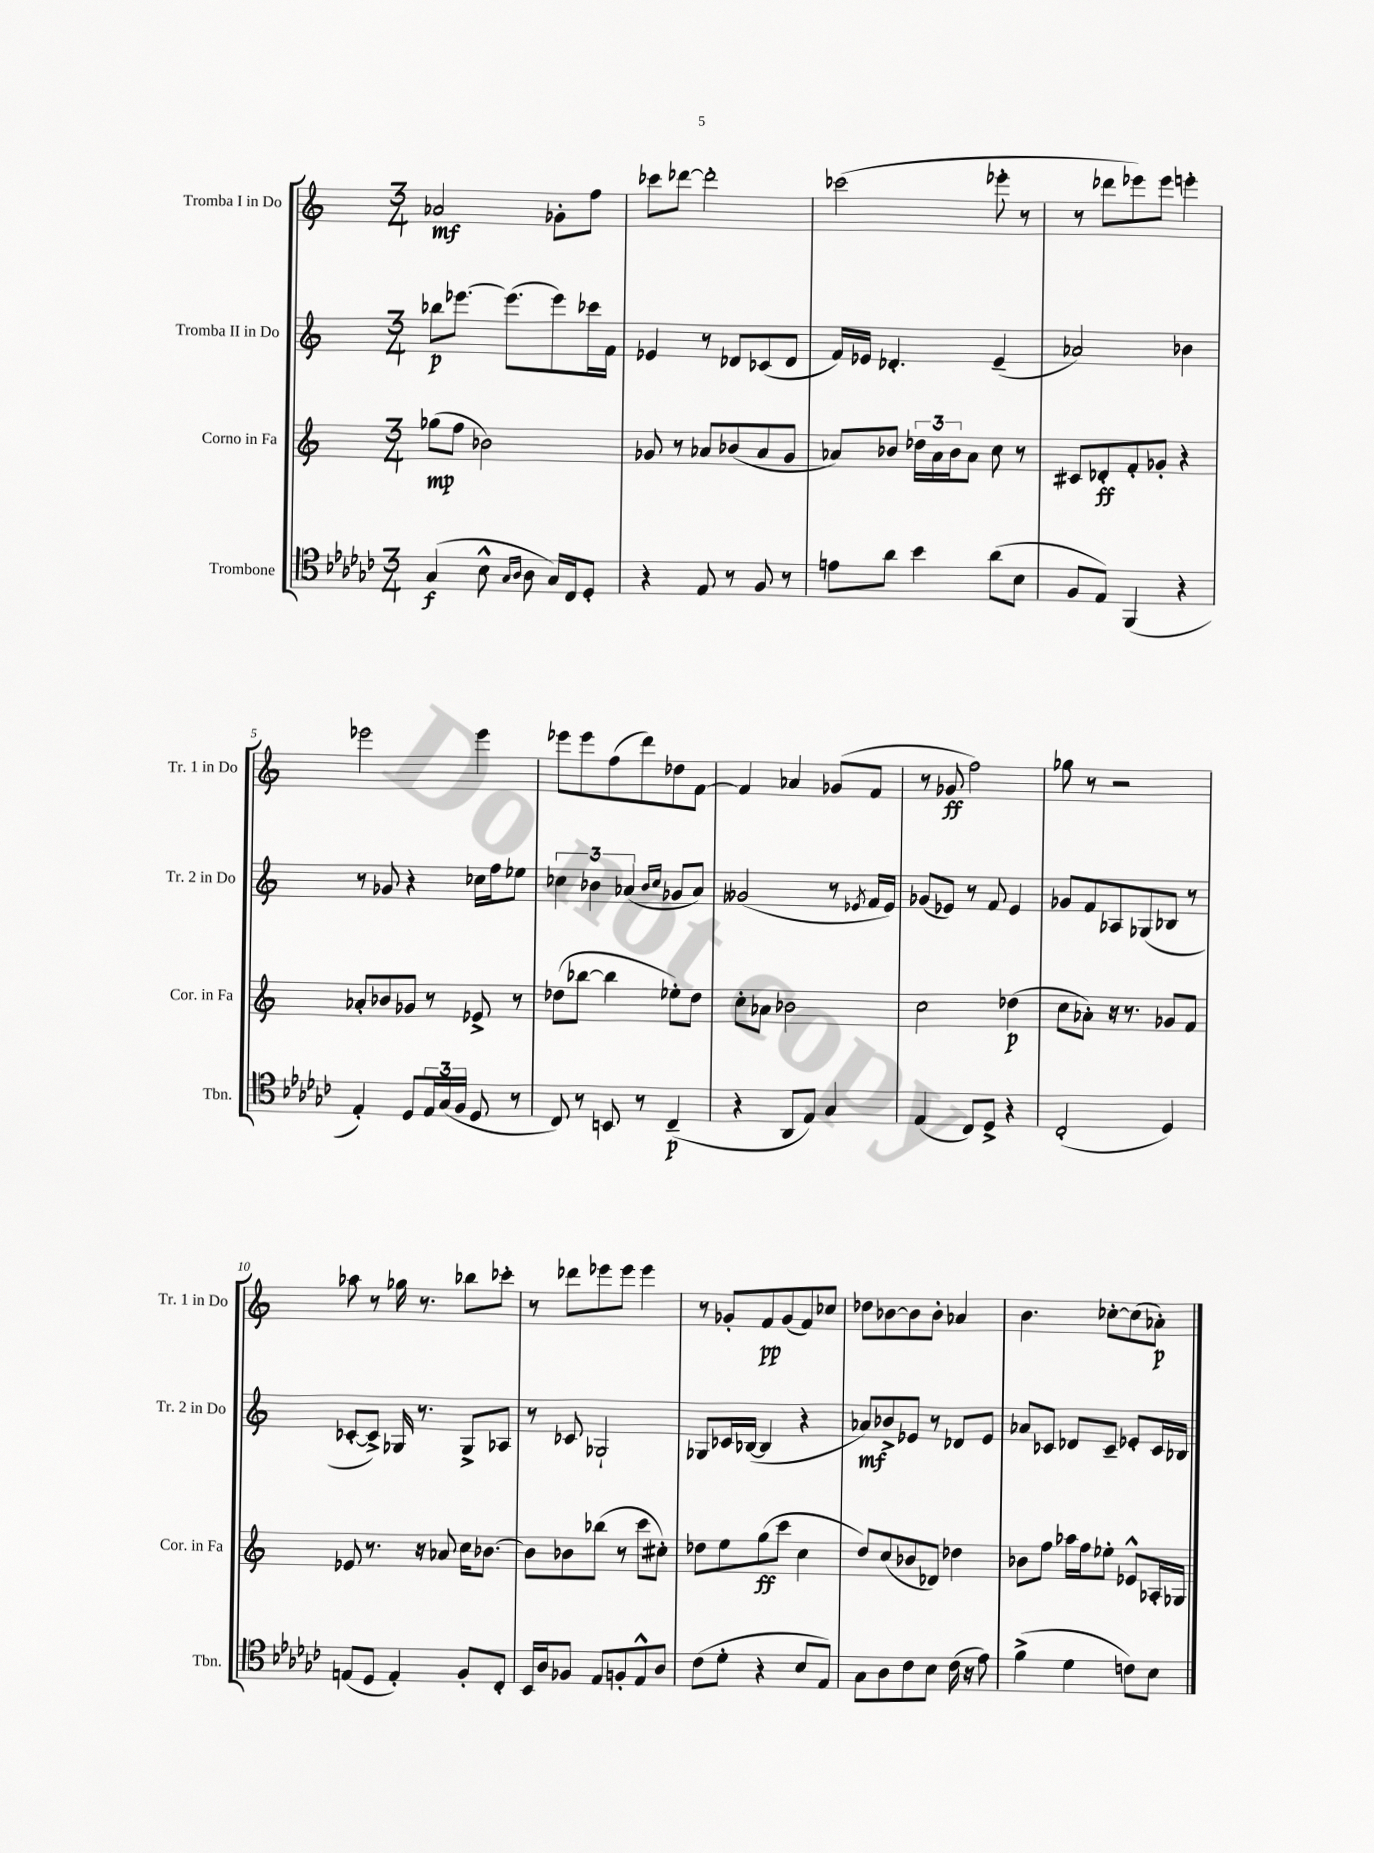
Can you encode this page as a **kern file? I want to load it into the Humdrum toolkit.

**kern	**dynam	**kern	**dynam	**kern	**dynam	**kern	**dynam
*part4	*part4	*part3	*part3	*part2	*part2	*part1	*part1
*staff4	*staff4	*staff3	*staff3	*staff2	*staff2	*staff1	*staff1
*I"Trombone	*	*I"Corno in Fa	*	*I"Tromba II in Do	*	*I"Tromba I in Do	*
*I'Tbn.	*	*I'Cor. in Fa	*	*I'Tr. 2 in Do	*	*I'Tr. 1 in Do	*
*clefC4	*	*clefG2	*	*clefG2	*	*clefG2	*
*k[b-e-a-d-g-c-]	*	*k[]	*	*k[]	*	*k[]	*
*M3/4	*	*M3/4	*	*M3/4	*	*M3/4	*
=1	=1	=1	=1	=1	=1	=1	=1
(4G-/	f	(8gg-X\L	mp	8bb-X\L	p	2a-X/	mf
.	.	8ff\J	.	[8.eee-X\J	.	.	.
8B-^^\	.	2b-X\)	.	.	.	.	.
.	.	.	.	(8.eee-\L]	.	.	.
16qqG-/LL	.	.	.	.	.	.	.
16qqA-/JJ	.	.	.	.	.	.	.
8A-\	.	.	.	.	.	.	.
16G-/LL)	.	.	.	8eee-\)	.	8g-X'\L	.
16C-/J	.	.	.	.	.	.	.
8D-'/J	.	.	.	16ccc-X\L	.	8ff\J	.
.	.	.	.	16f\JJ	.	.	.
=2	=2	=2	=2	=2	=2	=2	=2
4r	.	8g-X/	.	4e-X/	.	8ccc-X\L	.
.	.	8r	.	.	.	[8ddd-X\J	.
8E-/	.	8a-X/L	.	8r	.	2ddd-'\]	.
8r	.	(8b-X/	.	8d-X/L	.	.	.
8F/	.	8a-/	.	(8c-X/	.	.	.
8r	.	8g-/J	.	8d-/J	.	.	.
=3	=3	=3	=3	=3	=3	=3	=3
8en\L	.	8a-X/L)	.	16f/LL)	.	(2ccc-X\	.
.	.	.	.	16e-X/JJ	.	.	.
8a-\J	.	8b-X/J	.	4.d-X'/	.	.	.
4b-\	.	24dd-X\LL	.	.	.	.	.
.	.	24a-\	.	.	.	.	.
.	.	24b-\J	.	.	.	.	.
.	.	8a-\J	.	.	.	.	.
(8a-\L	.	8cc\	.	(4e-~/	.	8eee-X'\	.
8B-\J	.	8r	.	.	.	8r	.
=4	=4	=4	=4	=4	=4	=4	=4
8F/L	.	8c#X/L	.	2a-X/)	.	8r	.
8E-/J)	.	8d-X'/	ff	.	.	8ddd-X\L	.
(4FF/	.	8f'/	.	.	.	8eee-X\)	.
.	.	8g-X'/J	.	.	.	8eee-\J	.
4r	.	4r	.	4b-X\	.	4eeen'\	.
!!LO:LB:g=z
=5	=5	=5	=5	=5	=5	=5	=5
4E-'/)	.	8a-X'/L	.	8r	.	2eee-X\	.
.	.	8b-X/	.	8g-X/	.	.	.
8D-/L	.	8g-X/J	.	4r	.	.	.
24E-/L	.	8r	.	.	.	.	.
(24G-/	.	.	.	.	.	.	.
24F/JJ	.	.	.	.	.	.	.
8D-/	.	8e-X^/	.	16cc-X\LL	.	4eee-\	.
.	.	.	.	16ff\J	.	.	.
8r	.	8r	.	8ee-X\J	.	.	.
=6	=6	=6	=6	=6	=6	=6	=6
8C-/)	.	(8dd-X\L	.	6cc-X\	.	8eee-X\L	.
8r	.	[8bb-X\J	.	.	.	8eee-\	.
.	.	.	.	6b-X\	.	.	.
8BBn/	.	4bb-\]	.	.	.	(8ff\	.
.	.	.	.	(6a-X/	.	.	.
8r	.	.	.	.	.	8ddd\)	.
.	.	.	.	16qqb-/LL	.	.	.
.	.	.	.	16qqcc-/JJ	.	.	.
(4C-~/	p	8ee-X'\L)	.	8g-X/L	.	8dd-X\	.
.	.	8dd-\J	.	8a-/J)	.	[8f\J	.
=7	=7	=7	=7	=7	=7	=7	=7
4r	.	8cc'\L	.	(2g--X/	.	4f/]	.
.	.	8a-X\J	.	.	.	.	.
8AA-/L	.	2b-X\	.	.	.	4a-X/	.
8E-/J)	.	.	.	.	.	.	.
4G-/	.	.	.	8r	.	(8g-X/L	.
.	.	.	.	8qe-X/	.	.	.
.	.	.	.	16f/LL	.	8f/J	.
.	.	.	.	16e-/JJ)	.	.	.
=8	=8	=8	=8	=8	=8	=8	=8
(4E-/	.	2cc\	.	(8g-X/L	.	8r	.
.	.	.	.	8e-X/J)	.	8g-X/	ff
8C-/L)	.	.	.	8r	.	2ff\)	.
8D-^/J	.	.	.	8f/	.	.	.
4r	.	(4dd-X\	p	4e-/	.	.	.
=9	=9	=9	=9	=9	=9	=9	=9
(2C-'/	.	8cc\L	.	8g-X/L	.	8gg-X\	.
.	.	8a-X'\J)	.	8f/	.	8r	.
.	.	16r	.	8A-X/	.	2r	.
.	.	8.r	.	.	.	.	.
.	.	.	.	(8G-X/	.	.	.
4D-/)	.	8g-X/L	.	8B-X/J	.	.	.
.	.	8f/J	.	8r	.	.	.
!!LO:LB:g=z
=10	=10	=10	=10	=10	=10	=10	=10
(8En/L	.	8e-X/	.	[8c-X'/L	.	8aa-X\	.
8D-/J	.	8.r	.	8c-^/J])	.	8r	.
4E'/)	.	.	.	16G-X/	.	16gg-X\	.
.	.	16r	.	8.r	.	8.r	.
.	.	8a-X/	.	.	.	.	.
8F'/L	.	16cc\KL	.	8G-^/L	.	8bb-X\L	.
.	.	[8.b-X\J	.	.	.	.	.
8C-'/J	.	.	.	8A-X/J	.	8ccc-X'\J	.
=11	=11	=11	=11	=11	=11	=11	=11
16BB-/LL	.	8b-\L]	.	8r	.	8r	.
16A-/J	.	.	.	.	.	.	.
8F-X/J	.	8b-X\	.	8c-X/	.	8ddd-X\L	.
8E-/L	.	(8bb-X\J	.	2G-X`/	.	8eee-X\	.
8Fn'/	.	8r	.	.	.	8eee-\J	.
8E-^^/	.	8ccc\L	.	.	.	4eee-\	.
8A-/J	.	8cc#X'\J)	.	.	.	.	.
=12	=12	=12	=12	=12	=12	=12	=12
(8c-\L	.	8dd-X\L	.	8G-X/L	.	8r	.
8d-'\J	.	8ee\	.	16c-X/L	.	8g-X'/L	.
.	.	.	.	([16B-X/JJ	.	.	.
4r	.	(8gg\	ff	4B-/]	.	8f/	pp
.	.	8ccc\J	.	.	.	(8g-/	.
8B-/L	.	4cc\	.	4r	.	8f/)	.
8E-/J)	.	.	.	.	.	8cc-X/J	.
=13	=13	=13	=13	=13	=13	=13	=13
8G-\L	.	8dd/L)	.	8a-X/L)	mf	8dd-X\L	.
8A-\	.	(8cc/	.	8b-X^/	.	[8b-X\	.
8c-\	.	8b-X/	.	8e-X/J	.	8b-\]	.
8B-\J	.	8d-X/J)	.	8r	.	8b-'\J	.
(16c-\	.	4dd-X\	.	8d-X/L	.	4a-X/	.
16r	.	.	.	.	.	.	.
8e-\)	.	.	.	8e-/J	.	.	.
=14	=14	=14	=14	=14	=14	=14	=14
(4f^\	.	8b-X\L	.	8a-X/L	.	4.b\	.
.	.	8ff\J	.	8c-X/J	.	.	.
4d-\	.	16aa-X\LL	.	8d-X/L	.	.	.
.	.	16ff\J	.	.	.	.	.
.	.	8ee-X'\J	.	8c-~/J	.	[8cc-X'\L	.
8cn\L)	.	8e-X^^/L	.	8e-X'/L	.	(8cc-\]	.
8B-\J	.	16A-X'/L	.	16c-/L	.	8a-X'\J)	p
.	.	16G-X/JJ	.	16B-X/JJ	.	.	.
==	==	==	==	==	==	==	==
*-	*-	*-	*-	*-	*-	*-	*-
